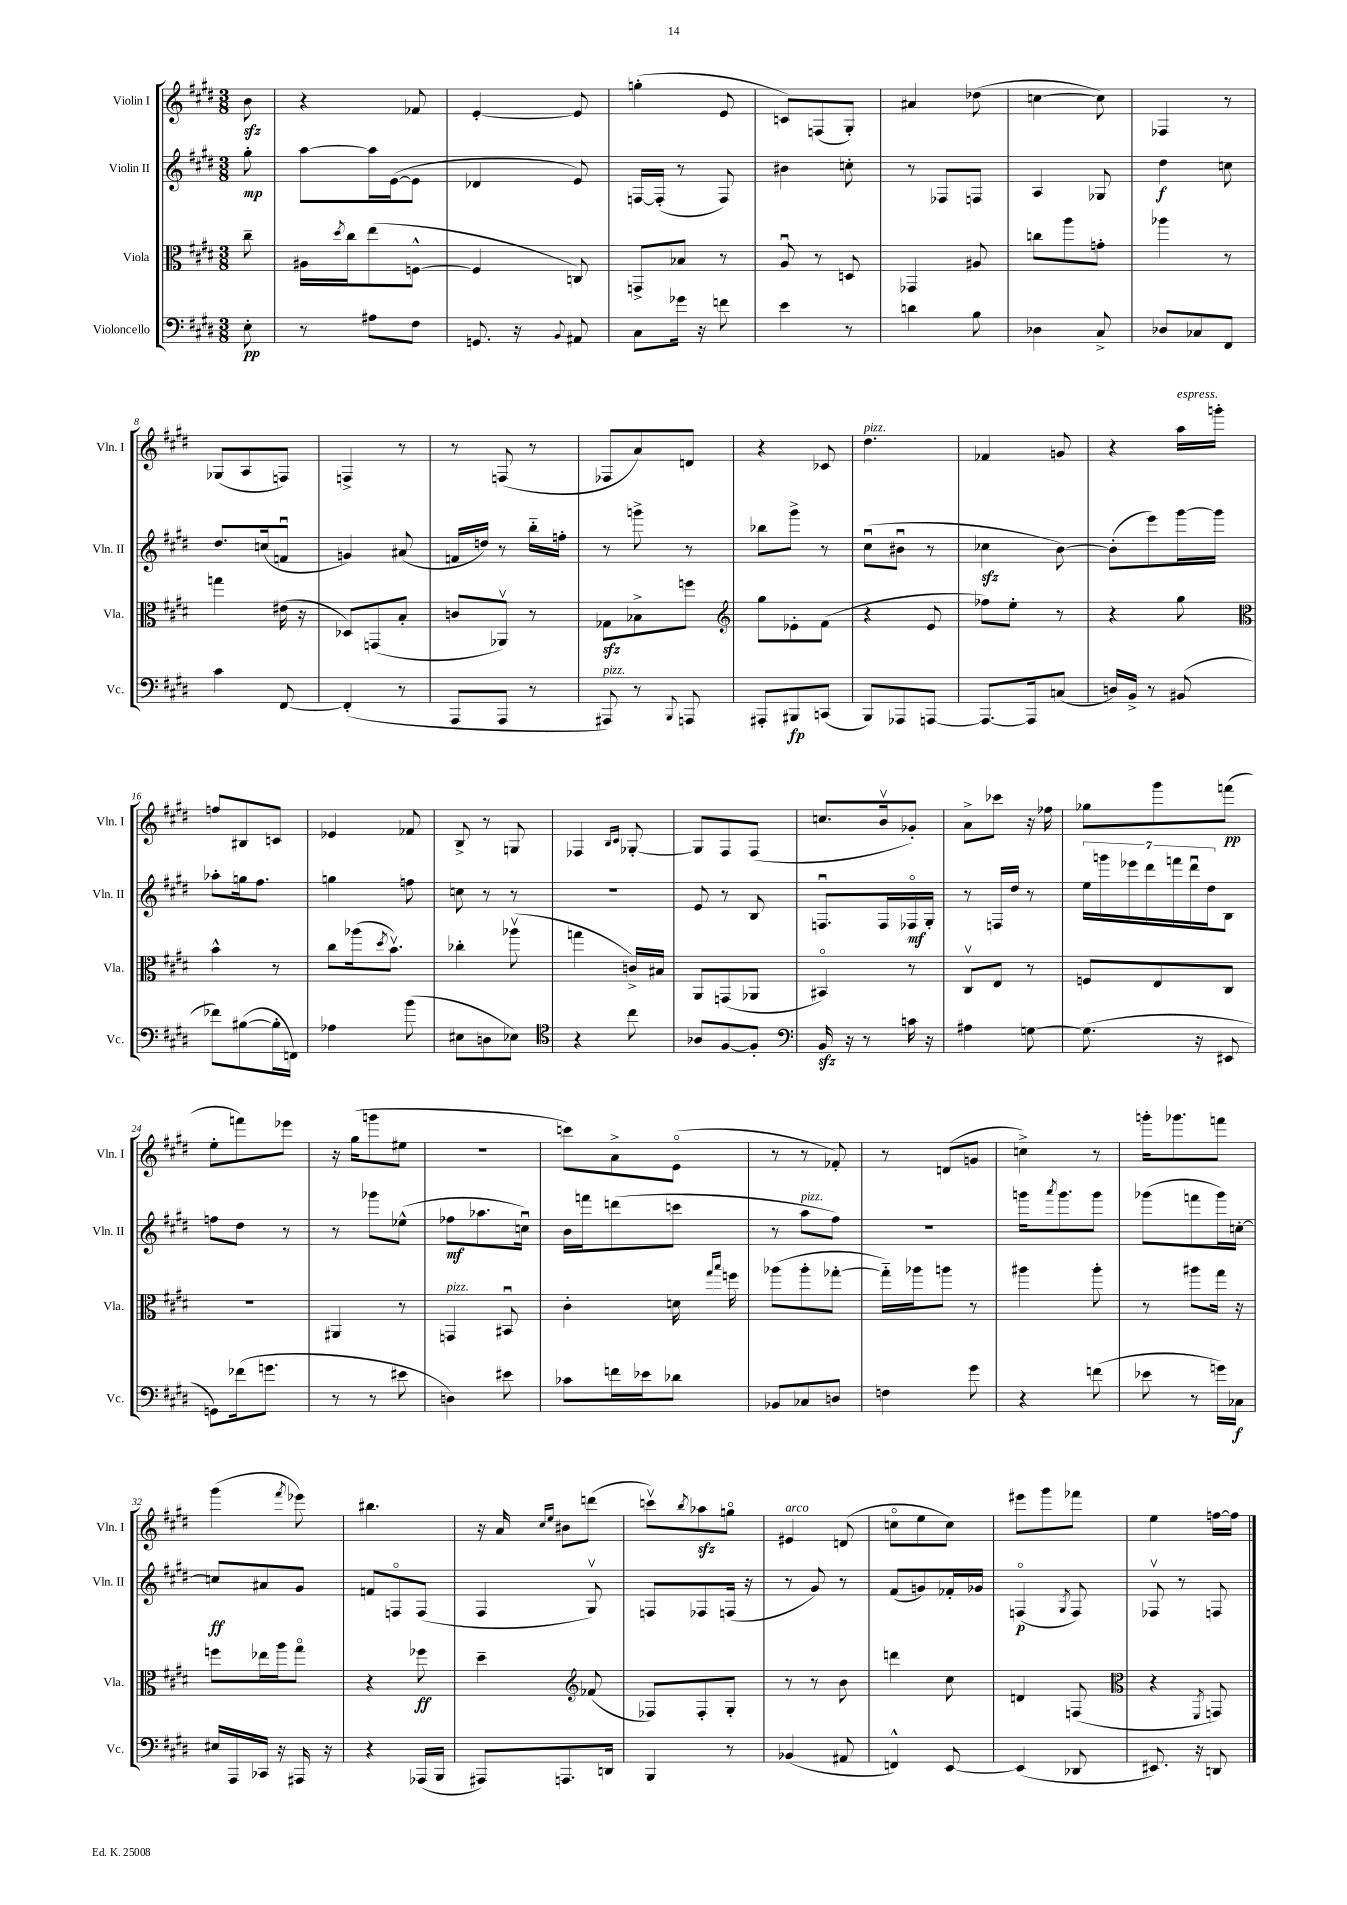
<<
\new StaffGroup <<
\new Staff = "s0" \with { instrumentName = "Violin I" shortInstrumentName = "Vln. I" } {
    \clef treble \key e \major \numericTimeSignature \time 3/8 \partial 8
    b'8\sfz |
    r4 fes'8 |
    e'4~-. e'8 |
    g''4-.( e'8 |
    c'8) f8( gis8-.) |
    ais'4 des''8( |
    c''4~ c''8) |
    fes4 r8 |
    ges8( a8 f8) |
    f4-> r8 |
    r8 f8( r8 |
    fes8 a'8) d'8 |
    r4 ces'8 |
    dis''4.^\markup { \italic "pizz." } |
    fes'4 g'8 |
    r4 a''16^\markup { \italic "espress." } g'''16-. |
    f''8 bis8 c'8 |
    ees'4 fes'8 |
    b8-> r8 g8 |
    fes4 \grace { b16 cis'16 } ges8~-. |
    ges8 fis8 fis8( |
    c''8. b'16\upbow ges'8-.) |
    a'8-> ces'''8 r16 fes''16 |
    ges''8 gis'''8 f'''8\pp( |
    e''8-. f'''8) ees'''8 |
    r16 gis''16( g'''8 eis''8 |
    R4. |
    c'''8) a'8-> e'8\flageolet( |
    r8 r8 fes'8-.) |
    r8 d'8( g'8 |
    c''4->) r8 |
    g'''16-. ges'''8. f'''8 |
    gis'''4( \acciaccatura { fis'''8 } ees'''8) |
    bis''4. |
    r16 a'16 \grace { cis''16 e''16 } bis'8 d'''8( |
    c'''8\upbow) \acciaccatura { b''8 } aes''8\sfz g''8\flageolet |
    eis'4^\markup { \italic "arco" } d'8( |
    c''8\flageolet e''8 c''8) |
    eis'''8 gis'''8 fes'''8 |
    e''4 f''16~ f''16 \bar "|." |
}
\new Staff = "s1" \with { instrumentName = "Violin II" shortInstrumentName = "Vln. II" } {
    \clef treble \key e \major \numericTimeSignature \time 3/8 \partial 8
    gis''8-.\mp |
    a''8~ a''16 e'16~( e'8 |
    des'4 e'8) |
    f16~ f16-.( r8 f8) |
    bis'4 c''8-. |
    r8 fes8 f8 |
    a4 ges8 |
    dis''4\f c''8 |
    dis''8. c''16( f'8\downbow |
    g'4) ais'8( |
    f'16 d''16) r8 b''16-_ f''16-. |
    r8 g'''8-> r8 |
    bes''8 gis'''8-> r8 |
    cis''8\downbow( bis'8\downbow r8 |
    ces''4\sfz b'8~) |
    b'8-.( e'''8) gis'''16~ gis'''16 |
    aes''8-. g''16 fis''8. |
    g''4 f''8 |
    c''8 r8 r8 |
    R4. |
    e'8 r8 b8 |
    f8.\downbow f16 fes16\flageolet\mf gis16-. |
    r8 f16 dis''16 r8 |
    \tuplet 7/4 { e''16 g'''16 ees'''16 dis'''16 f'''16 dis'''16\downbow dis''16 } b8 |
    f''8 dis''8 r8 |
    r8 ges'''8 ees''8-^( |
    fes''8\mf aes''8. c''16\downbow) |
    b'16 f'''16 d'''8( c'''8 |
    r8 a''8^\markup { \italic "pizz." } fis''8) |
    R4. |
    g'''16 \acciaccatura { a'''8 } g'''8. g'''8 |
    ges'''8( f'''8 ges'''16) c''16~-. |
    c''8\ff ais'8 gis'8 |
    f'8 f8\flageolet f8( |
    fis4 gis8\upbow) |
    f8 fes8 f16( r16 |
    r8 gis'8) r8 |
    fis'8( g'8) fes'16-. ges'16 |
    f4\flageolet\p( \acciaccatura { gis8 } f8) |
    fes8\upbow r8 f8 \bar "|." |
}
\new Staff = "s2" \with { instrumentName = "Viola" shortInstrumentName = "Vla." } {
    \clef alto \key e \major \numericTimeSignature \time 3/8 \partial 8
    cis''8-- |
    ais16 \acciaccatura { dis''8 } cis''16 e''8( f8~-^ |
    f4 c8) |
    g,8-> bes8 r8 |
    a8\downbow r8 d8 |
    ges,4 ais8 |
    c''8 a''8 g'8-. |
    aes''4 r8 |
    g''4 eis'16( r16 |
    des8) g,8( b8-. |
    c'8 aes,8\upbow) r8 |
    ges8\sfz bes8-> f''8 |
    \clef treble gis''8 ees'8-. fis'8( |
    r4 e'8 |
    fes''8) e''8-. r8 |
    r4 gis''8 |
    \clef alto b'4-^ r8 |
    cis''8 aes''16( \acciaccatura { dis''8 } b'8.\upbow) |
    ces''4-. aes''8\upbow( |
    g''4 c'16->) bis16 |
    a,8 g,8( aes,8 |
    bis,4\flageolet) r8 |
    cis8\upbow e8 r8 |
    f8 e8 cis8 |
    R4. |
    ais,4 r8 |
    g,4^\markup { \italic "pizz." } bis,8\downbow |
    cis'4-. d'16 \grace { gis''16 b''16 } f''16 |
    aes''8( aes''8-. ges''8~-. |
    ges''16-_) aes''16 a''8 r8 |
    ais''4 ais''8-. |
    r8 ais''8 gis''16 r16 |
    f''8 ees''16 a''16 gis''8\flageolet |
    r4 fes''8\ff |
    dis''4-- \clef treble fes'8( |
    fes8) fes8-. gis8-. |
    r8 r8 b'8 |
    d'''4 cis''8 |
    d'4 f8( |
    \clef alto r4 \acciaccatura { fis,8 } g,8) \bar "|." |
}
\new Staff = "s3" \with { instrumentName = "Violoncello" shortInstrumentName = "Vc." } {
    \clef bass \key e \major \numericTimeSignature \time 3/8 \partial 8
    e8-.\pp |
    r8 ais8 fis8 |
    g,8. r16 \appoggiatura { b,8 } ais,8 |
    cis8 ges'16 r16 f'8 |
    e'4 r8 |
    d'4 b8 |
    des4 cis8-> |
    des8 ces8 fis,8 |
    cis'4 fis,8~ |
    fis,4-.( r8 |
    a,,8 a,,8 r8 |
    ais,,8^\markup { \italic "pizz." }) r8 \appoggiatura { b,,8 } a,,8 |
    ais,,8-. bis,,8\fp c,8( |
    b,,8) aes,,8 a,,8~ |
    a,,8.~ a,,16 c8( |
    d16) b,16-> r8 bis,8( |
    fes'8) bis8~( bis16-. f,16) |
    aes4 b'8( |
    eis8 d8 ees8) |
    \clef tenor r4 cis''8 |
    aes8 fis8~ fis8-. |
    \clef bass b,16\sfz r16 r8 c'16 r16 |
    ais4 g8~ |
    g8.( r16 eis,8 |
    g,8) fes'16( g'8. |
    r8 r8 eis'8 |
    d4) eis'8 |
    ces'8 f'16 ees'16 des'8 |
    bes,8 ces8 d8 |
    f4 gis'8 |
    r4 f'8( |
    ees'8 r8 g'16) ces16\f |
    eis16 a,,16 ces,16 r16 ais,,16 r16 |
    r4 aes,,16( b,,16 |
    ais,,8) a,,8. d,16 |
    b,,4 r8 |
    bes,4( ais,8 |
    f,4-^) e,8~ |
    e,4( des,8 |
    eis,8.) r16 d,8 \bar "|." |
}
>>
>>
